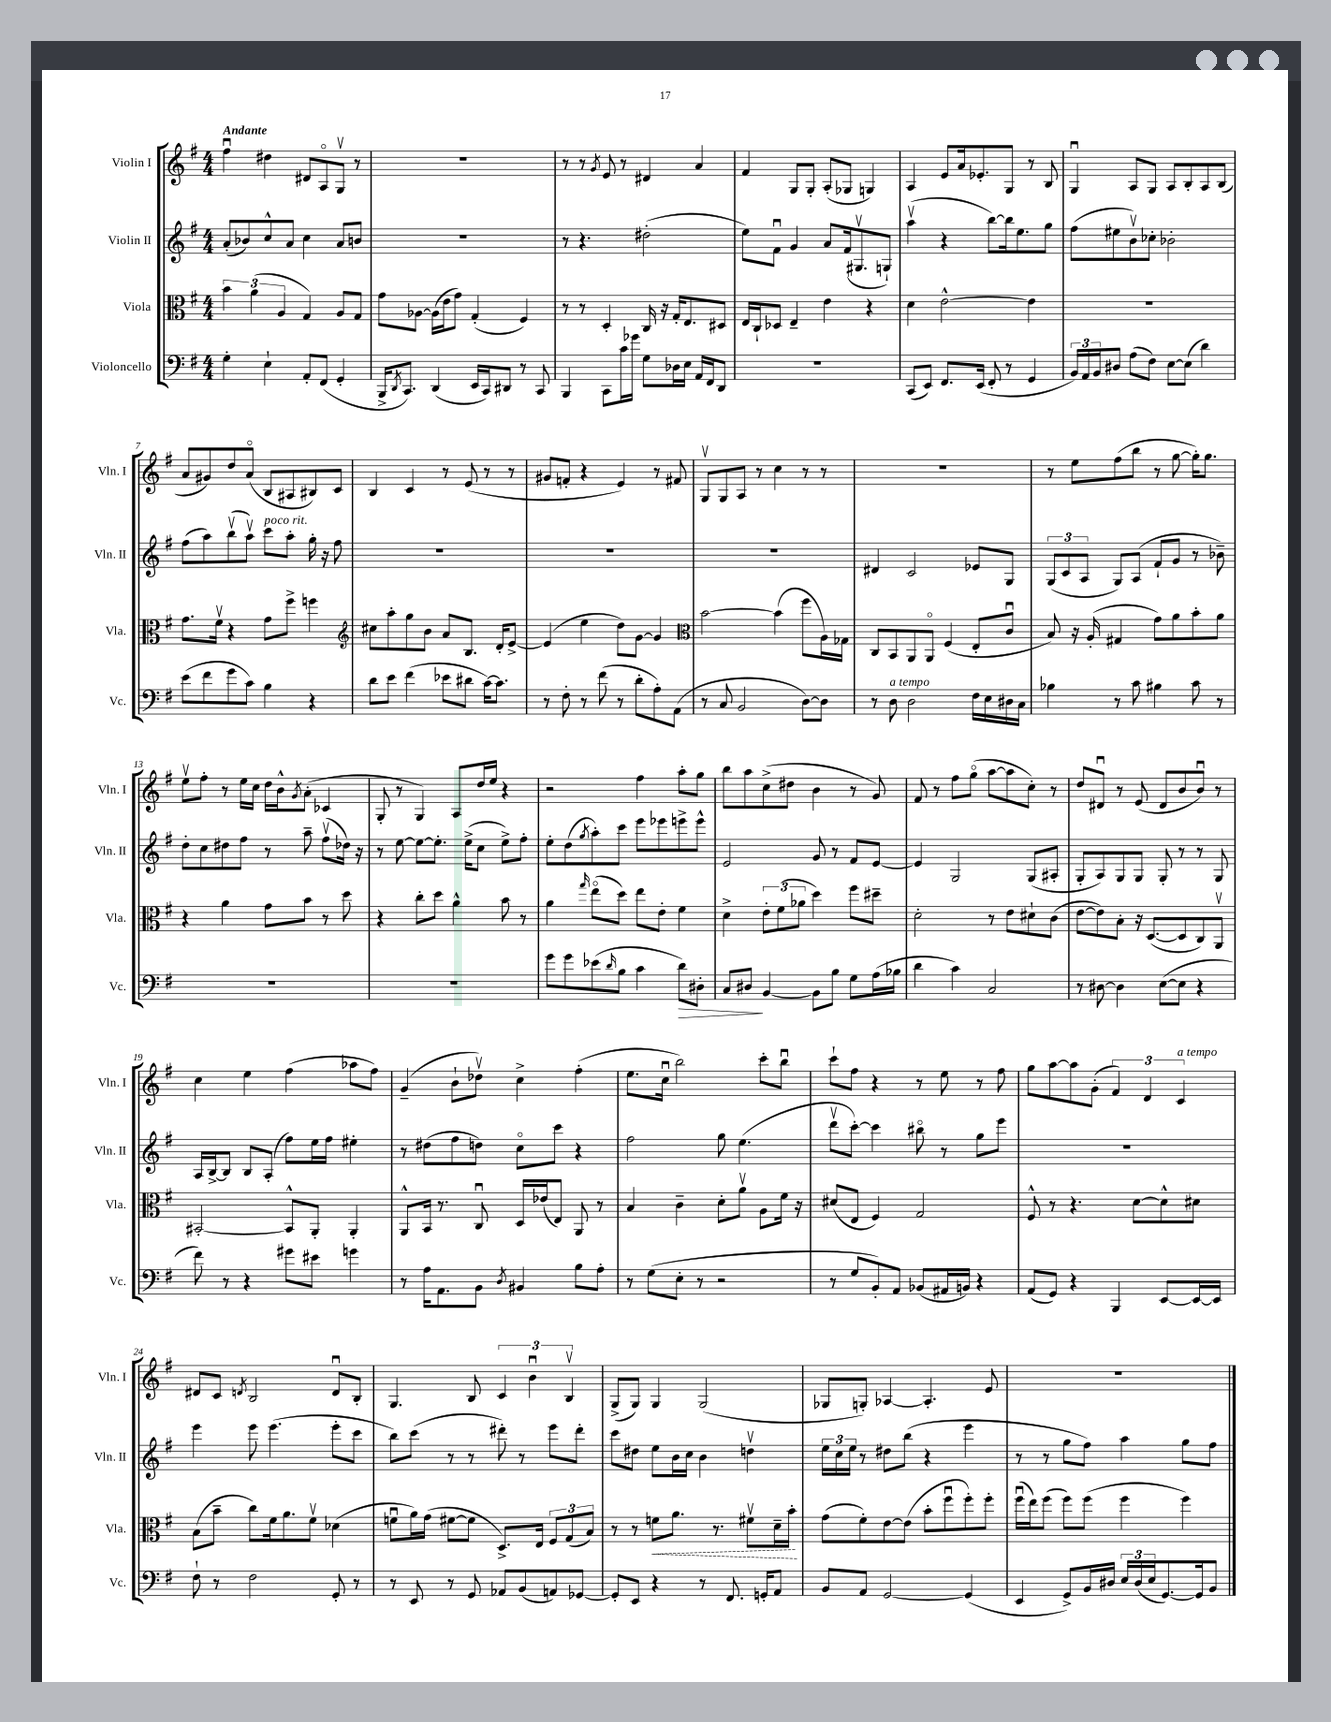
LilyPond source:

<<
\new StaffGroup <<
\new Staff = "s0" \with { instrumentName = "Violin I" shortInstrumentName = "Vln. I" } {
    \clef treble \key g \major \numericTimeSignature \time 4/4 \tempo "Andante"
    fis''4\downbow dis''4 dis'8 a8\flageolet g8\upbow r8 |
    r1 |
    r8 r8 \acciaccatura { g'8 } e'8 r8 dis'4 a'4 |
    fis'4 g8 g8-. a8-.( ges8 g4) |
    a4 e'8 a'16 ees'8.-. g8 r8 b8 |
    g4\downbow a8 g8 a8 b8-. a8 b8( |
    a'8 gis'8) d''8 a'8\flageolet( b8 ais8 bis8) c'8 |
    b4 c'4 r8 e'8( r8 r8 |
    gis'8 f'8-. r4 e'4) r8 fis'8 |
    g8\upbow g8 a8 r8 c''4 r8 r8 |
    r1 |
    r8 e''8 fis''8( b''8 r8 g''8~ g''16-.) g''8. |
    e''8\upbow fis''8-. r8 e''16 c''16 d''16 b'16-^ \acciaccatura { g'8 } a'8-.( ces'4 |
    g8-. r8 g4) a8 d''16 e''16 r4 |
    r2 fis''4 a''8-. g''8 |
    b''8 a''8 c''8->( dis''8 b'4 r8 g'8) |
    fis'8 r8 fis''8 g''8\flageolet( a''8~ a''8 c''8-.) r8 |
    d''8 dis'8\downbow r8 e'8( dis'8 b'8 b'8\downbow) r8 |
    c''4 e''4 fis''4( aes''8 fis''8) |
    g'4--( b'8-! des''8\upbow) c''4-> fis''4-.( |
    e''8. c''16\downbow b''2) c'''8-. b''8\downbow |
    c'''8-! fis''8 r4 r8 e''8 r8 fis''8 |
    g''8 a''8~ a''8 g'8-.( \tuplet 3/2 { fis'4) d'4 c'4^\markup { \italic "a tempo" } } |
    dis'8 c'8 \acciaccatura { d'8 } b2 d'8\downbow b8-. |
    g4. b8 \tuplet 3/2 { c'4 b'4\downbow b4\upbow } |
    g8->( g8) g4 g2( |
    ges8 g8-.) aes4~ aes4.-. e'8 |
    R1 \bar "|." |
}
\new Staff = "s1" \with { instrumentName = "Violin II" shortInstrumentName = "Vln. II" } {
    \clef treble \key g \major \numericTimeSignature \time 4/4
    a'8-.( bes'8) c''8-^ a'8 c''4 a'8 b'8 |
    R1 |
    r8 r4. dis''2-.( |
    e''8) fis'8\downbow g'4 a'8 fis'16( gis8.\upbow g8-!) |
    a''4\upbow( r4 b''8~) b''16 e''8. g''8 |
    fis''8( eis''8 b'8\upbow) ces''8-. bes'2-. |
    fis''8( a''8) b''8\upbow( a''8\upbow) c'''8^\markup { \italic "poco rit." } a''8-. g''16-. r16 fis''8 |
    R1 |
    R1 |
    R1 |
    dis'4 c'2 ees'8 g8 |
    \tuplet 3/2 { g8( c'8 a8 } g8) a8( fis'8-! g'8 r8 bes'8--) |
    d''8-. c''8 dis''8 fis''8 r8 a''8-- fis''8\upbow( des''16) r16 |
    r8 e''8~ e''8~ e''8.-. e''16->( c''8 e''8->) fis''8-. |
    e''8-. d''8( \acciaccatura { g''8 } a''8-.) c'''8 e'''8 ees'''8 e'''8-> e'''8-^ |
    e'2 g'8 r8 fis'8 e'8~ |
    e'4 g2 g8( ais8-. |
    g8-. a8) g8 g8 g8-. r8 r8 g8 |
    a16 b16~-> b8 b8 a8-.( fis''8) e''16 fis''16 eis''4-. |
    r8 dis''8( fis''8 d''8) c''8\flageolet c'''8 r4 |
    fis''2 g''8 e''4.( |
    d'''8\upbow c'''8~-.) c'''4 bis''8\flageolet r8 g''8 e'''8 |
    R1 |
    e'''4 e'''8 e'''4.( e'''8-. c'''8 |
    b''8) c'''8( r8 r8 dis'''8-.) r8 e'''8 dis'''8-. |
    c'''8 dis''8 e''8 b'16 c''16 b'4 d''4\upbow |
    \tuplet 3/2 { e''16 c''16 e''16 } r8 dis''8 b''8( r4 e'''4 |
    r8 r8 g''8 fis''8) a''4 g''8 fis''8 \bar "|." |
}
\new Staff = "s2" \with { instrumentName = "Viola" shortInstrumentName = "Vla." } {
    \clef alto \key g \major \numericTimeSignature \time 4/4
    \tuplet 3/2 { b'4 a'4( a4 } g4) a8 g8 |
    g'8 aes8~ aes16( e'16 g'8) g4-.( fis4) |
    r8 r8 d4-. c16 r16 g16-. e8. dis8 |
    e16 c16-! des8 e4-- e'4 r4 |
    d'4 e'2~-^ e'4 |
    R1 |
    g'8. fis'16\upbow r4 g'8 fis''8-> f''4 |
    \clef treble cis''8 a''8-. g''8 b'8 a'8 b8. d'16-. e'8~-> |
    e'4( e''4 d''8) g'8~ g'4 |
    \clef alto b'2~ b'4( fis''8 a16) ges16 |
    c8 b,8 a,8 a,8\flageolet fis4( e8-. c'8\downbow |
    b8) r16 a16-.( gis4 g'8) a'8 b'8-. a'8 |
    r4 a'4 g'8 b'8 r8 d''8 |
    r4 c''8-. d''8 a'4-^ b'8 r8 |
    a'4 \grace { g''16 } e''8\flageolet( d''8) e''8 e'8-. fis'4 |
    d'4-> \tuplet 3/2 { e'8-. fis'8( aes'8 } d''4) fis''8 dis''8-- |
    d'2-. r8 e'8 dis'8-! c'8( |
    e'8~ e'8) b8-. r16 d8.~( d8 c8) a,8\upbow |
    bis,2~-. bis,8-^ a,8-. a,4-. |
    a,8-^ b,16 r8. c8\downbow d16 ees'16( e8) a,8 r8 |
    b4 c'4-- d'8-. a'8\upbow a8 fis'16 r16 |
    dis'8( e8 fis4) g2 |
    fis8-^ r8 r4. d'8~ d'8-^ dis'8 |
    b8( b'8-- c''8) fis'16 a'8. fis'8\upbow des'4( |
    f'8\downbow a'16) g'16( fis'8~ fis'8 d8.->) e16 \tuplet 3/2 { fis8 g8( b8) } |
    r8 r8 \once \override Hairpin.style = #'dashed-line f'8\< a'8. r8. fis'8\upbow d'16-- b'16-.\! |
    g'8( fis'8-.) e'8~ e'8( b'8-. fis''8\downbow fis''8-.) fis''8-. |
    fis''16\downbow( e''16) fis''8( fis''8) fis''8( fis''4 fis''4) \bar "|." |
}
\new Staff = "s3" \with { instrumentName = "Violoncello" shortInstrumentName = "Vc." } {
    \clef bass \key g \major \numericTimeSignature \time 4/4
    g4-. e4-! a,8-. fis,8( g,4-. |
    b,,16-> \acciaccatura { d,8 } c,8.) d,4( e,16 c,16) dis,8 r8 c,8 |
    b,,4 c,8 c'16 ges'16 g8 des16 e16 a,16 fis,16 d,8 |
    R1 |
    c,8( e,8) fis,8. e,16( fis,8-. r8 g,4 |
    \tuplet 3/2 { b,16) a,16 b,16 } dis8 a8( fis8) e8~ e8( d'4) |
    e'8( fis'8 g'8 c'8) b4 r4 |
    d'8 e'8 fis'4( ees'8 dis'8 c'16~) c'8. |
    r8 fis8-. r8 fis'8( r8 d'8-. a8-.) a,8( |
    r8 c8 b,2 d8~) d8 |
    r8 d8^\markup { \italic "a tempo" } d2 fis16 e16 dis16 c16 |
    bes4 r8 c'8 bis4 c'8 r8 |
    R1 |
    R1 |
    g'8 g'8 ees'8( \grace { d'16 } b8 c'4 d'8\>) dis8-. |
    c8 dis8\! b,4~ b,8 b8 g8 a16( bes16 |
    d'4 c'4) c2 |
    r8 dis8~ dis4 e8~( e8 r4 |
    fis'8) r8 r4 gis'8 eis'8 g'4 |
    r8 a16 a,8. b,8 \acciaccatura { d8 } bis,4 b8 a8-. |
    r8 g8( e8-. r8 r2 |
    r8 g8 b,8-.) a,8 bes,8( ais,16 b,16) r4 |
    a,8( g,8) r4 b,,4 e,8~ e,16~ e,16 |
    fis8-! r8 fis2 g,8-. r8 |
    r8 e,8 r8 g,8 aes,8 b,8( a,8) ges,8~ |
    ges,8-. e,8 r4 r8 fis,8. g,16-. a,8 |
    b,8 a,8 g,2~ g,4( |
    e,4 g,8->) b,16 dis16 \tuplet 3/2 { e16 dis16( e16 } g,8.~) g,16 b,8 \bar "|." |
}
>>
>>
